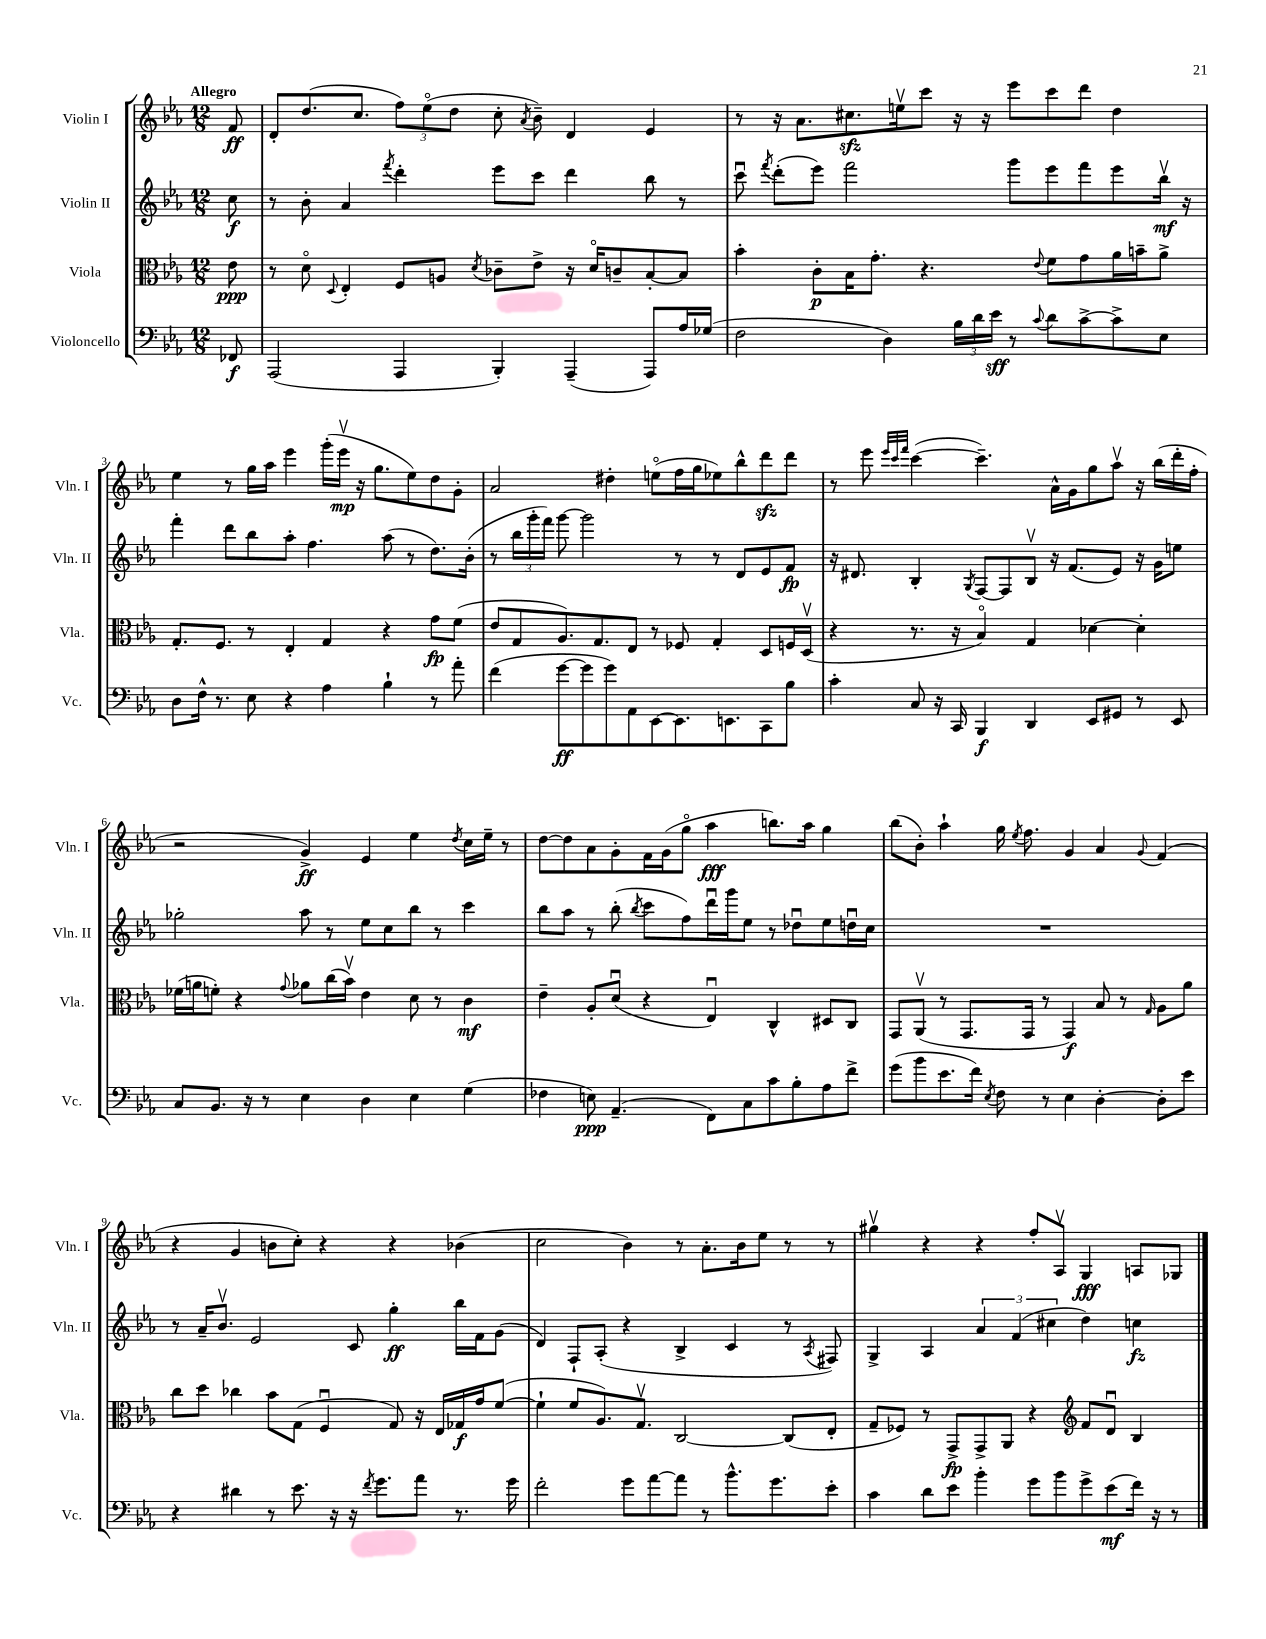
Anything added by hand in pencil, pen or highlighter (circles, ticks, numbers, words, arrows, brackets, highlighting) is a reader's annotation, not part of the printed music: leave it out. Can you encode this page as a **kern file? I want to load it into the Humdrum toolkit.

**kern	**kern	**kern	**kern
*staff4	*staff3	*staff2	*staff1
*clefF4	*clefC3	*clefG2	*clefG2
*k[b-e-a-]	*k[b-e-a-]	*k[b-e-a-]	*k[b-e-a-]
*M12/8	*M12/8	*M12/8	*M12/8
8FF-	8e-	8cc	8f
=	=	=	=
(2AAA-	8r	8r	8d'
.	8do	8b-'	(8.dd
.	8qqD	.	.
.	4E-'	4a-	.
.	.	.	8.cc
.	.	8qfff	.
4AAA-	8F	4ddd'	12ff)
.	.	.	(12ee-o
.	8A	.	.
.	.	.	12dd
.	8qd	.	.
4BBB-')	8c-~	8eee-	8cc'
.	.	.	8qa-
.	8e-^	8ccc	8b-~)
(4AAA-~	16r	4ddd	4d
.	16do	.	.
.	8c~	.	.
8AAA-)	[8B-'	8bb-	4e-
16A-	8B-]	8r	.
(16G-	.	.	.
=	=	=	=
2F	4b-'	8cccu	8r
.	.	8qfff	.
.	.	(8ddd'	16r
.	.	.	8.a-
.	8c'	8eee-)	.
.	16B-	2fff	8.cc#
.	8.g'	.	.
4D)	.	.	.
.	.	.	16eev
.	4.r	.	8ccc
24B-	.	.	16r
24d	.	.	.
.	.	.	16r
24e-	.	.	.
8r	.	8ggg	8eee-
8qqc	8qqe-	.	.
8d	8f	8eee-	8ccc
[8c^	8g	8fff	8ddd
8c^]	16a-	8eee-	4dd
.	16b~	.	.
8E-	8a-^	16bb-v	.
.	.	16r	.
=	=	=	=
8D	8.G'	4fff'	4ee-
16F^^	.	.	.
8.r	8.F	.	.
.	.	8ddd	8r
8E-	8r	8bb-	16gg
.	.	.	16aa-
4r	4E-'	8aa-'	4eee-
.	.	4.ff	.
4A-	4G	.	(16ggg'
.	.	.	16eee-v
.	.	.	16r
.	.	.	8.gg
4B-`	4r	(8aa-	.
.	.	8r	8ee-)
8r	8g	8.dd)	8dd
8a-'	(8f	.	8g'
.	.	(16b-'	.
=	=	=	=
(4f	8e-	8r	2a-
.	8G	24bb-	.
.	.	24ggg'	.
.	.	24fff)	.
[8g	8.A-)	[8ggg	.
8g]	.	2ggg]	.
.	8.G	.	.
8g)	.	.	4dd#'
8AA-	8E-	.	.
[8EE-	8r	.	(8eeo
8.EE-]	8F-	8r	16ff
.	.	.	16gg
.	4G'	8r	8ee-)
8.EE	.	.	.
.	.	8d	8bb-^^
8CC	8D	8e-	8ddd
8B-	16F	8f	8ddd
.	(16Dv	.	.
=	=	=	=
4c'	4r	16r	8r
.	.	8.d#	.
.	.	.	8eee-
.	.	.	32qqeee-
.	.	.	32qqccc
.	.	.	32qqfff
8C	8.r	4B-'	([4ccc
16r	.	.	.
16CC	16r	.	.
.	.	8qG	.
4BBB-	4B-o)	[8F	4.ccc~])
.	.	8F]	.
4DD	4G	8B-v	.
.	.	16r	16a-^^
.	.	(8.f	16g
8EE-	[4d-	.	8gg
8GG#	.	8e-)	8aa-v
8r	4d-']	16r	16r
.	.	16g	(16bb-
8EE-	.	8ee	16ddd'
.	.	.	16ff'
=	=	=	=
8C	(16f-	2gg-'	2r
.	16a	.	.
8.BB-	8f')	.	.
.	4r	.	.
16r	.	.	.
8r	.	.	.
.	8qqg	.	.
4E-	8a-	8aa-	4g^)
.	(16cc	8r	.
.	16b-v)	.	.
4D	4e-	8ee-	4e-
.	.	8cc	.
4E-	8d	8bb-	4ee-
.	8r	8r	.
.	.	.	8qdd
(4G	4c	4ccc	16cc
.	.	.	16ee-~
.	.	.	8r
=	=	=	=
4F-	4e-~	8bb-	[8dd
.	.	8aa-	8dd]
8E)	8A-'	8r	8a-
(4.AA-~	(8du	(8bb-'	8g'
.	.	8qbb-	.
.	4r	8ccc	16f
.	.	.	(16g
.	.	8ff)	8ggo
8FF)	4E-u)	16dddu	4aa-
.	.	16ggg	.
8C	.	8ee-	.
8c	4C^^	8r	8.bb)
8B-'	.	8dd-u	.
.	.	.	16aa-
8A-	8D#	8ee-	4gg
8f^	8C	16ddu	.
.	.	16cc	.
=	=	=	=
(8g	8GG	1.r	(8bb-
8b-	(8AA-v	.	8b-')
8.e-	8r	.	4aa-`
.	8.GG	.	.
16f)	.	.	.
8qE-	.	.	.
8F	.	.	16gg
.	.	.	8qee-
.	16GG	.	8.ff
8r	8r	.	.
4E-	4GG)	.	4g
[4D'	8B-	.	4a-
.	8r	.	.
.	16qqG	.	8qqg
8D']	8A-	.	(4f
8e-	8a-	.	.
=	=	=	=
4r	8cc	8r	4r
.	8dd	16a-~	.
.	.	8.b-v	.
4d#	4cc-	.	4g
.	.	2e-	.
8r	8b-	.	8b
8.e-	(8G	.	8cc')
.	4Fu	.	4r
16r	.	.	.
16r	.	8c	.
8qf	.	.	.
8.g	.	.	.
.	8G)	4gg'	4r
8a-	16r	.	.
.	16E-	.	.
8.r	16G-	16bb-	(4b-
.	16g	16f	.
.	([8f	(8g	.
16g	.	.	.
=	=	=	=
2f'	4f`]	4d)	2cc
.	8f	8F`	.
.	8.A-)	(8A-'	.
8g	.	4r	4b-)
.	8.Gv	.	.
[8a-	.	.	.
8a-]	[2C	4B-^	8r
8r	.	.	8.a-'
8.b-^^	.	4c	.
.	.	.	16b-
.	.	.	8ee-
8.g	.	.	.
.	(8C]	8r	8r
.	.	8qA-	.
8e-'	8E-'	8F#)	8r
=	=	=	=
4c	8G~	4G^	4gg#v
.	8F-)	.	.
8d	8r	4A-	4r
8e-	8GG^	.	.
4b-'	8GG^	6a-	4r
.	8AA-	.	.
.	.	(6f	.
8g	4r	.	8ff'
.	.	6cc#	.
8b-	.	.	8A-v
*	*clefG2	*	*
8g^	8f	4dd)	4G
(8e-	8du	.	.
16f)	4B-	4cc	8A
16r	.	.	.
8r	.	.	8G-
==	==	==	==
*-	*-	*-	*-
